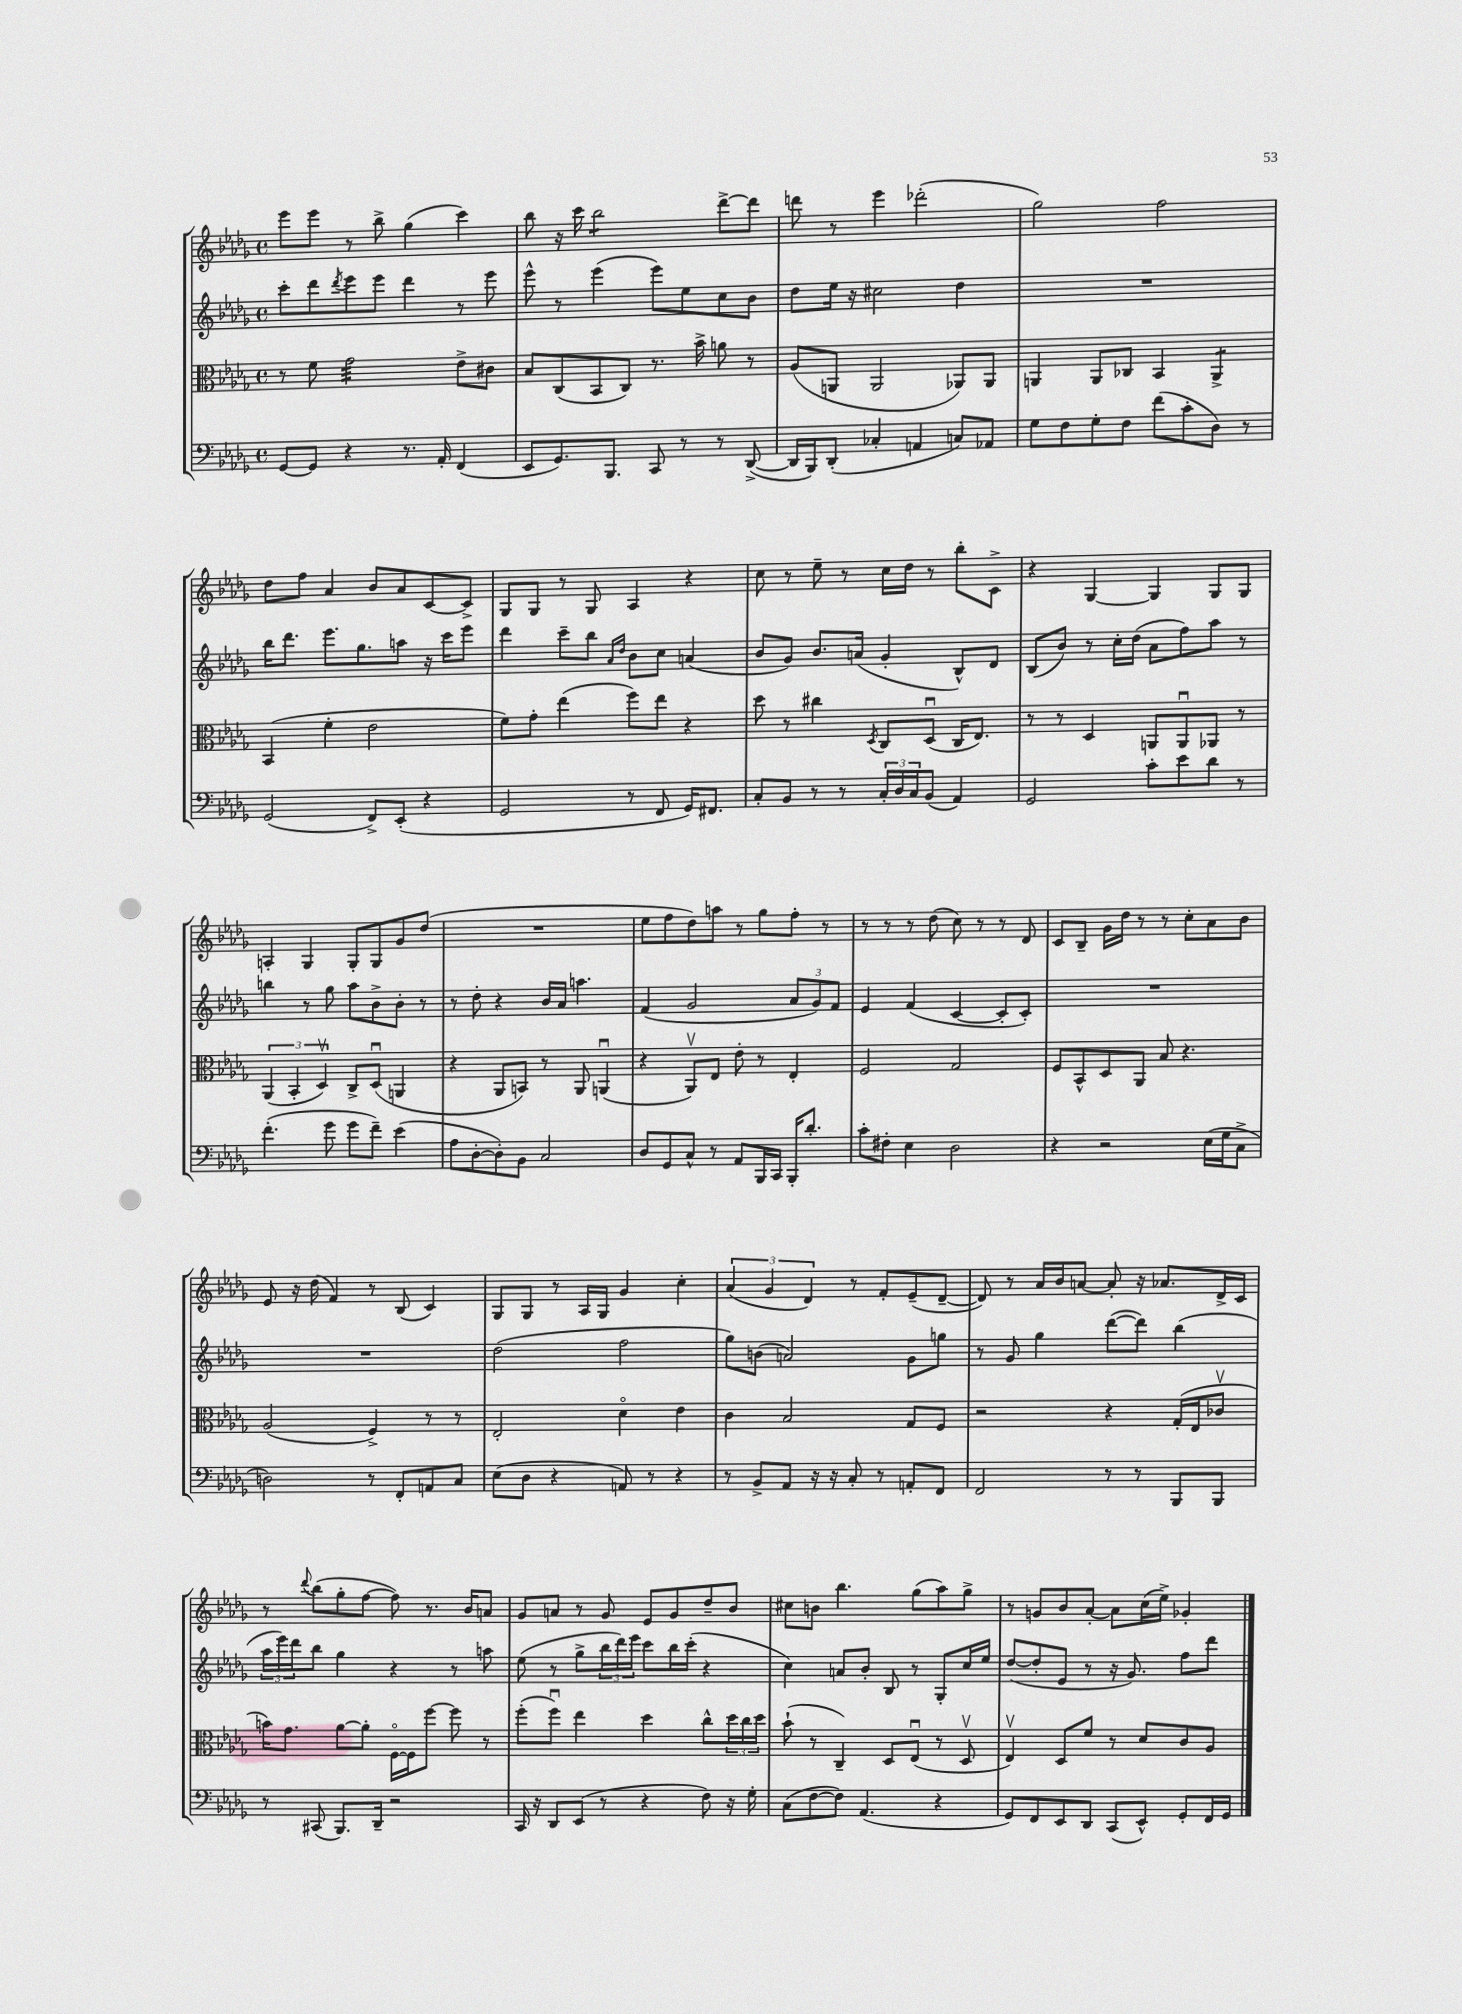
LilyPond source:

<<
\new StaffGroup <<
\new Staff = "s0" {
    \clef treble \key des \major \defaultTimeSignature \time 4/4
    ees'''8 ees'''8 r8 bes''8-> ges''4( c'''4) |
    bes''8 r16 c'''16 bes''2:8 des'''8~-> des'''8 |
    d'''8 r8 ees'''4 des'''2-.( |
    ges''2) f''2 |
    des''8 f''8 aes'4 bes'8 aes'8 c'8~ c'8-> |
    ges8 ges8 r8 ges8 aes4 r4 |
    c''8 r8 ees''8-- r8 c''16 des''16 r8 bes''8-. c'8-> |
    r4 ges4~ ges4 ges8 ges8 |
    a4-. ges4 ges8-. ges8 ges'8 des''8( |
    R1 |
    ees''8 f''8 des''8) a''8 r8 ges''8 f''8-. r8 |
    r8 r8 r8 des''8( c''8) r8 r8 des'8 |
    c'8 bes8-- ges'16 des''16 r8 r8 c''8-. aes'8 bes'8 |
    ees'8 r16 des''16( f'4) r8 bes8( c'4) |
    ges8 ges8 r8 aes16 ges16 ges'4 c''4-. |
    \tuplet 3/2 { aes'4( ges'4 des'4) } r8 f'8-. ees'8--( des'8~-- |
    des'8) r8 aes'16 bes'16 a'8~ a'8-. r16 aes'8. des'16-> c'16 |
    r8 \appoggiatura { des'''8 } bes''8( ges''8-. f''8~ f''8) r8. bes'16 a'8 |
    ges'8 a'8 r8 ges'8 ees'8 ges'8 des''8-- bes'8 |
    cis''8 b'8 bes''4. ges''8( aes''8) ges''8-> |
    r8 g'8 bes'8 aes'8~-. aes'8 c''16( ees''16->) ges'4-. \bar "|." |
}
\new Staff = "s1" {
    \clef treble \key des \major \defaultTimeSignature \time 4/4
    c'''8-. des'''8 \acciaccatura { des'''8 } ees'''8 ees'''8 des'''4 r8 ees'''8 |
    ees'''8-^ r8 ees'''4( ees'''8) ees''8 c''8 bes'8 |
    des''8 ees''16 r16 cis''2 des''4 |
    R1 |
    bes''16 des'''8. ees'''8. ges''8. a''8 r16 c'''16 ees'''8 |
    des'''4 c'''8-- bes''8 \grace { aes'16 des''16 } bes'8 c''8 a'4( |
    bes'8 ges'8) bes'8. a'16( ges'4-. bes8-^) des'8 |
    bes8( bes'8) r8 c''16-. des''16( aes'8 f''8) aes''8 r8 |
    b''4 r8 ges''8 aes''8 bes'8-> bes'8-. r8 |
    r8 des''8-. r4 bes'16 aes'16 a''4. |
    f'4( ges'2 \tuplet 3/2 { aes'8 ges'8) f'8 } |
    ees'4 f'4( c'4~ c'8-. c'8-.) |
    R1 |
    R1 |
    des''2( f''2 |
    ges''8) b'8( a'2) ges'8 g''8 |
    r8 ges'8 ges''4 des'''8~( des'''8) bes''4( |
    \tuplet 3/2 { aes''16 ees'''16) des'''16 } bes''8 ges''4 r4 r8 a''8 |
    ees''8( r8 ges''8-> \tuplet 3/2 { bes''16 des'''16) ees'''16 } c'''8 bes''16 c'''16-.( r4 |
    c''4) a'8 bes'8-. bes8 r8 ges8-. c''16 ees''16 |
    des''8~( des''8-. ees'8 r8 r16 ges'8.) f''8 des'''8 \bar "|." |
}
\new Staff = "s2" {
    \clef alto \key des \major \defaultTimeSignature \time 4/4
    r8 f'8 ges'2:32 ees'8-> cis'8 |
    bes8 c8( bes,8 c8) r8. bes'16-> a'8 r8 |
    aes8( a,8 a,2 aes,8) aes,8 |
    a,4 a,8 ces8 bes,4 a,4:8-> |
    bes,4( f'4-. ees'2 |
    f'8) ges'8-. ees''4( f''8) ees''8 r4 |
    des''8 r8 cis''4 \acciaccatura { des8 } c8 des8\downbow( c16 ees8.) |
    r8 r8 des4 a,8 a,8\downbow aes,8 r8 |
    \tuplet 3/2 { aes,4( bes,4-. des4\upbow) } c8-> des8\downbow( a,4 |
    r4 aes,8 b,8) r8 aes,8 a,4\downbow( |
    r4 aes,8\upbow) ees8 ees'8-. r8 ees4-. |
    f2 ges2 |
    f8 bes,8-^ des8 aes,8 bes8 r4. |
    aes2( f4->) r8 r8 |
    ees2-. des'4\flageolet ees'4 |
    c'4 bes2 ges8 f8 |
    r2 r4 ges16-.( ees16 ces'8\upbow |
    b'16) ges'8. aes'8~ aes'8-. f16~\flageolet f16 f''8~ f''8 r8 |
    f''8-.( f''8\downbow) ees''4 des''4 c''8-^ \tuplet 3/2 { des''16 c''16 des''16 } |
    bes'8-!( r8 c4--) des8 ees8\downbow( r8 des8\upbow |
    ees4\upbow) des8 f'8 r8 des'8 c'8 aes8 \bar "|." |
}
\new Staff = "s3" {
    \clef bass \key des \major \defaultTimeSignature \time 4/4
    ges,8~ ges,8 r4 r8. aes,16-. f,4( |
    ees,8 ges,8.) bes,,8. c,8 r8 r8 des,8~->( |
    des,16 bes,,16) des,8-.( ces4-. a,4 c8) aes,8 |
    ges8 f8 ges8-. f8 f'8( c'8-. des8) r8 |
    ges,2( f,8->) ees,8-.( r4 |
    ges,2 r8 f,8 ges,16) fis,8. |
    c8-. bes,8 r8 r8 \tuplet 3/2 { c16-. des16 c16 } bes,8( aes,4) |
    ges,2 c'8-. ees'8 des'8 r8 |
    f'4.-.( ges'8 ges'8 f'8--) ees'4( |
    aes8 des8~-. des8-.) bes,8 c2 |
    des8 ges,8 c8-^ r8 aes,8 bes,,16 c,16 bes,,16-. des'8.-. |
    c'8-. fis8-. ees4 des2 |
    r4 r2 ees16( ges16 c8-> |
    d2) r8 f,8-. a,8 c8 |
    ees8( des8 r4 a,8) r8 r4 |
    r8 bes,8-> aes,8 r16 r16 c8-. r8 a,8-. f,8 |
    f,2 r8 r8 bes,,8 bes,,8 |
    r8 cis,8( bes,,8.) des,16-- r2 |
    c,16 r16 des,8 ees,8( r8 r4 f8) r16 ges16-. |
    c8( f8~ f8) aes,4.( r4 |
    ges,8) f,8 ees,8 des,8 c,8( ees,8-^) ges,8-. f,16 ges,16 \bar "|." |
}
>>
>>
\layout { \context { \Score \remove "Bar_number_engraver" } }
